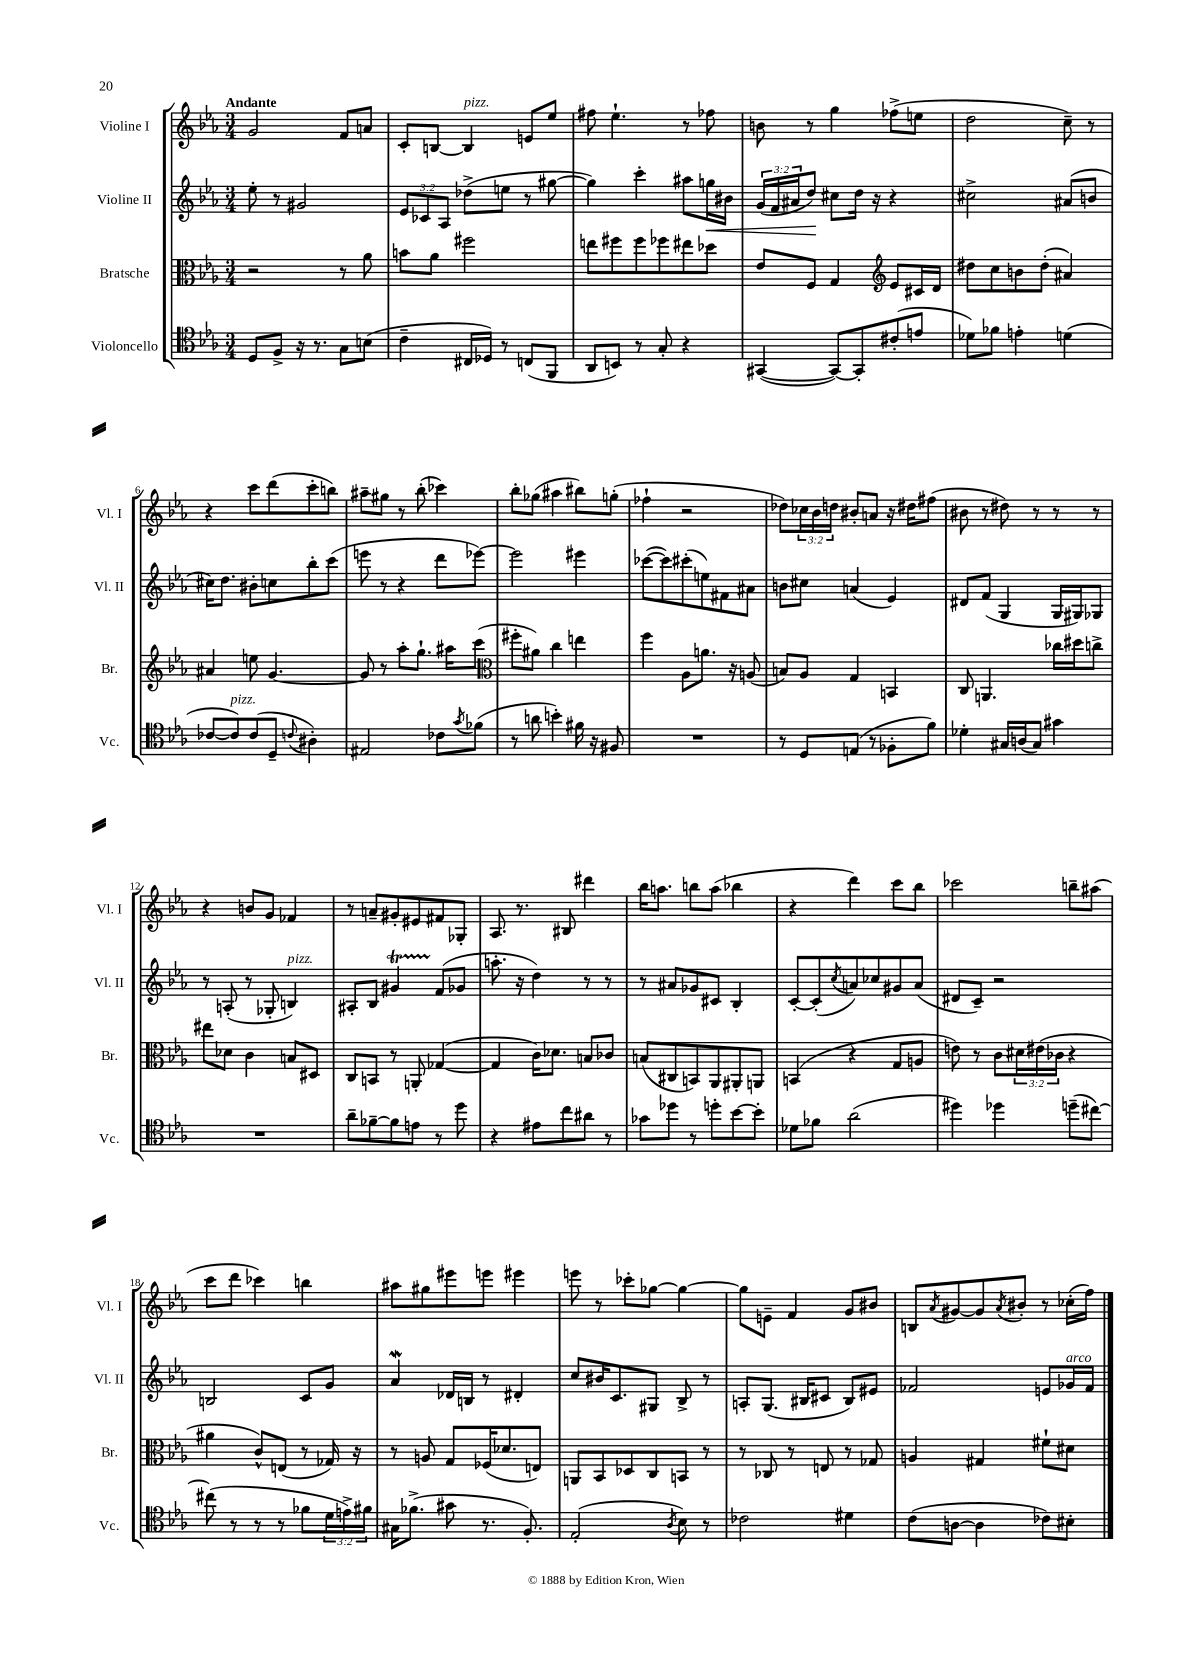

**kern	**kern	**kern	**kern
*staff4	*staff3	*staff2	*staff1
*clefC4	*clefC3	*clefG2	*clefG2
*k[b-e-a-]	*k[b-e-a-]	*k[b-e-a-]	*k[b-e-a-]
*M3/4	*M3/4	*M3/4	*M3/4
8D	2r	8ee-'	2g
8F^	.	8r	.
16r	.	2g#	.
8.r	.	.	.
8G	8r	.	8f
(8B	8a-	.	8a
=	=	=	=
4c~	8b	12e-	8c'
.	.	12c-	.
.	8a-	.	[8B
.	.	12A-	.
16C#	2ff#	(8dd-^	4B]
16D-)	.	.	.
8r	.	8ee	.
(8C	.	8r	8e
8FF	.	[8gg#	8ee-
=	=	=	=
8AA-	8ee	4gg#])	8ff#
8BB)	8ff#	.	4.ee-`
8r	8ff#	4ccc'	.
8G'	8ff-	.	.
4r	8ee#	8aa#	8r
.	8dd-	16gg	8ff-
.	.	16b#	.
=	=	=	=
([4GG#	8e-	(24g	8b
.	.	24f	.
.	.	24a#	.
.	8F	8dd)	8r
8GG#_)	4G	8cc#	4gg
8GG#']	.	16dd	.
.	.	16r	.
*	*clefG2	*	*
(8c#'	8e-	4r	(8ff-^
8e	16c#	.	8ee
.	16d	.	.
=	=	=	=
8d-)	8dd#	2cc#^	2dd
8f-	8cc	.	.
4e'	8b	.	.
.	(8dd#'	.	.
(4d	4a#)	(8a#	8cc~)
.	.	8b	8r
=	=	=	=
[8c-	4a#	16cc#)	4r
.	.	8.dd	.
8c-])	.	.	.
(8c-	8ee	8b#'	8ccc
8D~	[4.g	8cc	(8ddd
8qqc	.	.	.
4A#')	.	8bb-'	8ccc'
.	.	(8ccc	8bb)
=	=	=	=
2E#	8g]	8eee	8aa#~
.	8r	8r	8gg#
.	8aa-'	4r	8r
.	8.gg`	.	(8bb-'
8c-	.	8ddd	4ccc-)
.	16aa#	.	.
8qg	.	.	.
(8f-	(8ccc	[8eee-)	.
=	=	=	=
*	*clefC3	*	*
8r	8ff#'	2eee-]	8bb-'
8a	8a#)	.	(8gg-
4b')	4cc	.	4aa#
16f#	4ee	4eee#	8bb#)
16r	.	.	.
8F#	.	.	(8gg'
=	=	=	=
2.r	4ff	([8ccc-	4ff-`
.	.	8ccc-])	.
.	8A-	(8ccc#'	2r
.	8.a	8ee)	.
.	.	8f#	.
.	16r	.	.
.	(8A	8a#	.
=	=	=	=
8r	8B)	8b	8dd-)
8D	8A-	8cc#	24cc-
.	.	.	24b-
.	.	.	24dd
(8E	4G	(4a	8b#'
8r	.	.	8a
8F-'	4BB	4e-)	16r
.	.	.	16dd#
8f)	.	.	(8ff#
=	=	=	=
4d-'	8C	8d#	8b#
.	4.AA	(8f	8r
16G#	.	4G	8dd#)
(16A	.	.	.
8G#)	.	.	8r
4g#	16cc-	16G	8r
.	16dd#	16G#)	.
.	8cc^	8G-	8r
=	=	=	=
2.r	8ee#	8r	4r
.	8d-	(8A'	.
.	4c	8r	8b
.	.	8G-'	8g
.	8B	4B)	4f-
.	8D#	.	.
=	=	=	=
8a-~	8C	8A#'	8r
[8f-~	8BB	8B-	8a~
8f-]	8r	4g#	8g#'
8e	8AA'	.	8e#
8r	([4G-	(8f	8f#
8dd	.	8g-	8G-'
=	=	=	=
4r	4G-]	8.aa'	8.A-
.	.	16r	8.r
8e#	16c)	4dd)	.
.	8.d-	.	.
8cc	.	.	8B#
8a#	8B	8r	4ddd#
8r	8c-	8r	.
=	=	=	=
8g-	(8B	8r	16bb-
.	.	.	8.aa
8dd-	8C#	8a#	.
8r	8BB)	8g-	8bb
8dd'	8AA-	8c#	(8aa
[8b-	8AA#'	4B-'	4bb-
8b-']	8AA	.	.
=	=	=	=
8d-	(4BB	[8c'	4r
8f-	.	(8c']	.
.	.	8qcc	.
(2a-	4r	8a)	4ddd)
.	.	8cc-	.
.	8G	8g#	8ccc
.	8A	(8a	8bb-
=	=	=	=
4dd#)	8e)	8d#	2ccc-
.	8r	8c~)	.
4dd-	8c	2r	.
.	24d#	.	.
.	(24e#	.	.
.	24c-	.	.
(8dd~	4r	.	8bb~
[8cc#)	.	.	(8aa#
=	=	=	=
(8cc#]	4a#	2B	8ccc
8r	.	.	8ddd
8r	8c^^)	.	4ccc-)
8r	(8E	.	.
8f-	8r	8c	4bb
24d	16G-)	8g	.
24e^)	.	.	.
.	16r	.	.
24f#	.	.	.
=	=	=	=
16G#	8r	4a-	8aa#
(8.f-^	.	.	.
.	8A	.	8gg#
8g#	8G	16d-	8eee#
.	.	16B	.
8.r	(16F-	8r	8eee
.	8.d-	.	.
.	.	4d#'	4eee#
8.F')	.	.	.
.	8E)	.	.
=	=	=	=
(2E-'	8AA	8cc	8eee
.	8BB-	16b#	8r
.	.	8.c	.
.	8D-	.	8ccc-'
.	8C	8G#	[8gg-
8qA-	.	.	.
8B-)	8BB	8B-^	4gg-_
8r	8r	8r	.
=	=	=	=
2c-	8r	8A'	8gg-]
.	8C-	(8.G	8e~
.	8r	.	4f
.	.	16B#	.
.	8E	8c#	.
4d#	8r	8B#)	8g
.	8G-	8e#	8b#
=	=	=	=
(8c	4A	2f-	8B
.	.	.	8qa-
[8A	.	.	[8g#
4A]	4G#	.	8g#]
.	.	.	8qa-
.	.	.	8b#'
8c-)	8f#`	8e	8r
8B#'	8d#	16g-	(16cc-'
.	.	16f-	16ff)
==	==	==	==
*-	*-	*-	*-
